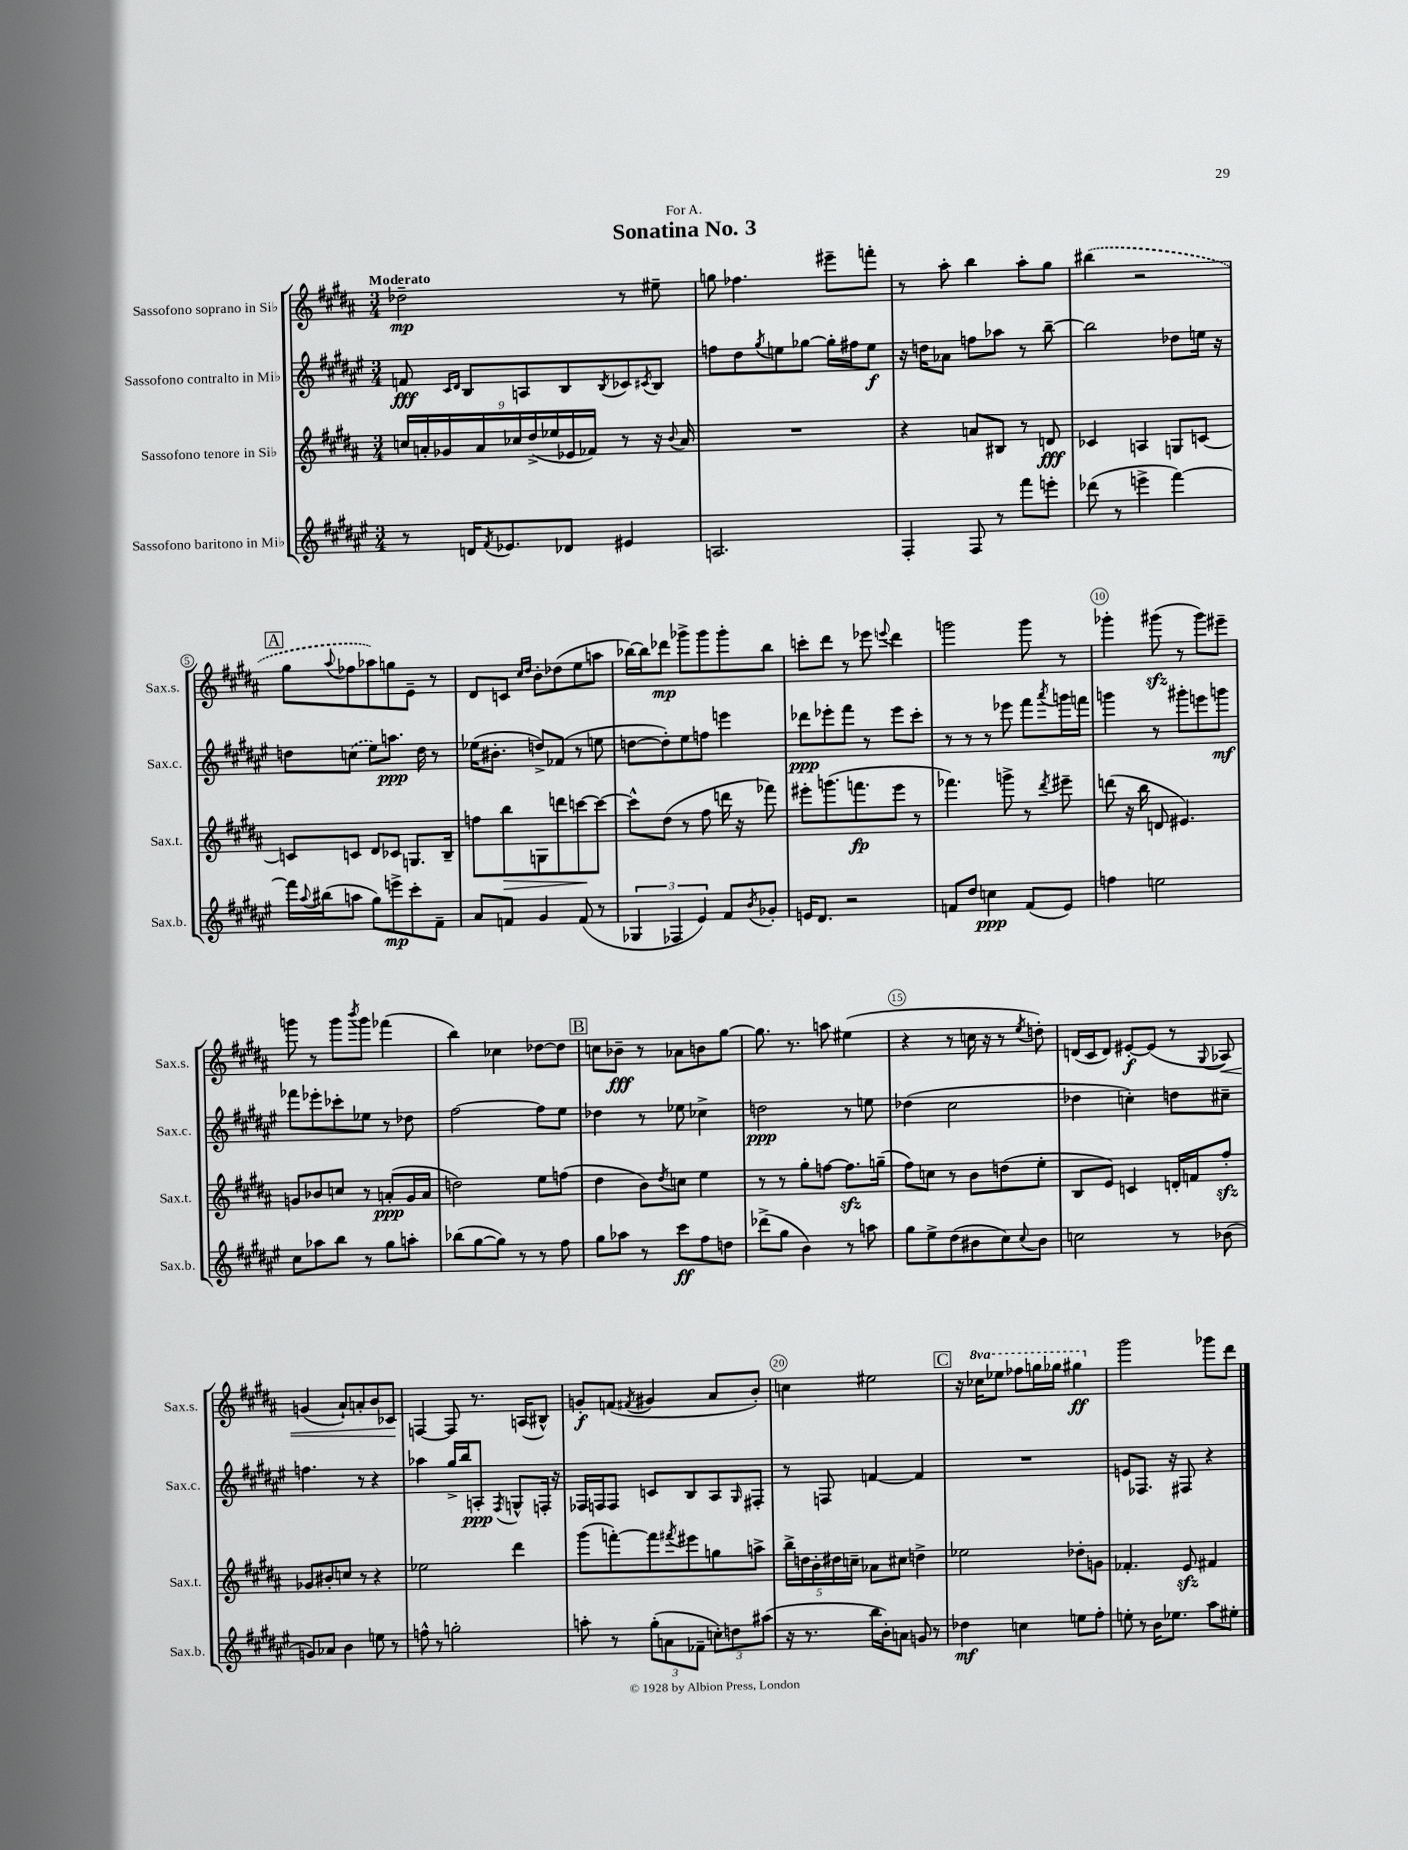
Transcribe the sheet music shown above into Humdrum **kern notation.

**kern	**kern	**kern	**kern
*staff4	*staff3	*staff2	*staff1
*clefG2	*clefG2	*clefG2	*clefG2
*k[f#c#g#d#a#e#]	*k[f#c#g#d#a#]	*k[f#c#g#d#a#e#]	*k[f#c#g#d#a#]
*M3/4	*M3/4	*M3/4	*M3/4
8r	18cc	8f	2dd-~
.	18a'	.	.
.	18g-	.	.
.	.	16qqc#	.
.	.	16qqd#	.
16d	.	8B	.
.	18a	.	.
8qf#	.	.	.
8.e-	.	.	.
.	18cc-	.	.
.	.	8A	.
.	(18dd#^	.	.
.	18ee-	.	.
8d-	.	8B	.
.	18e-	.	.
.	18f-)	.	.
.	.	8qB	.
4e#	8r	8c-	8r
.	.	8qc#	.
.	16r	8B	8ee#~
.	8qqb	.	.
.	16a	.	.
=	=	=	=
2.A	2.r	8ff	8gg
.	.	8dd#	4.ff-
.	.	8qgg#	.
.	.	8ee	.
.	.	[8gg-	.
.	.	16gg-']	8eee#~
.	.	16ff#	.
.	.	8ee	8fff'
=	=	=	=
4F#'	4r	16r	8r
.	.	16dd	.
.	.	8a-	8aa#'
8F#	8a	8ff	4bb
8r	8B#	8aa-	.
8fff#	8r	8r	8aa#'
8eee'	8d	[8bb~	8gg#
=	=	=	=
(8ddd-	4c-	2bb]	(4bb#
8r	.	.	.
4eee^	4A	.	2r
[4fff#)	8G	8dd-	.
.	[8c	16ee	.
.	.	16r	.
=	=	=	=
16fff#]	8c]	8dd	8gg#
8qqaa#	.	.	.
(16bb#	.	.	.
.	.	.	8qqaa#
8aa	8c	(8cc	8ff-
8gg#)	8d#	8ee#)	8aa-)
8eee^	8c-	8.aa	8gg
8ccc#'	8.G	.	8e~
.	.	16dd	.
8f#~	.	8r	8r
.	16B~	.	.
=	=	=	=
8a#	8ff	(16ee-	8d#
.	.	8.b#'	.
8f	8bb	.	8c
.	.	.	16qqcc#
.	.	.	16qqdd#
4g#	8G	8dd^)	8b'
.	8ddd	(8f-	(8dd-
(8f	[8ccc	8r	8ee
8r	8ccc_	8ee	8aa
=	=	=	=
6G-	8ccc^^]	[8dd	[16bb-)
.	.	.	16bb-]
.	(8dd#	8dd'])	8ddd-
6F-	.	.	.
.	8r	8ee#	8ggg-^
6e#)	.	.	.
.	8ff#	8ff	8ggg-
8f#	16ddd	4eee	8ggg-'
.	16r	.	.
8qb	.	.	.
8g-'	8fff-)	.	8bb-
=	=	=	=
16e	8eee#'	8ddd-	8ccc'
8.d#	.	.	.
.	(8.ggg	8eee-'	8ddd#
2r	.	8fff#	8r
.	8.fff	.	.
.	.	8r	8eee-
.	.	.	8qqeee
.	8eee#	8eee-	4ddd#
.	8r	8ccc#'	.
=	=	=	=
8f	4.fff-)	8r	2ggg
8dd#	.	8r	.
4cc	.	8r	.
.	8ggg^	8eee-	.
(8f	8r	8fff#	8ggg
.	8qddd#	8qaaa#	.
8e#)	8eee#~	16ggg	8r
.	.	16fff	.
=	=	=	=
4ff	(8ddd	4ggg	4ggg-'
.	16r	.	.
.	16bb	.	.
2ee	8d	8r	(8ggg#
.	4.e#)	8ggg#'	8r
.	.	8eee	8ggg#)
.	.	8ggg	8eee#~
=	=	=	=
8cc#	8g	8fff-	8ggg
8aa-	8b-	8eee-'	8r
8bb	8cc	8ccc-'	8ggg
.	.	.	8qbbb
8r	8r	8ee-	8ggg
8gg#	(8a'	8r	(4fff-
8aa'	16g	8dd-	.
.	16a	.	.
=	=	=	=
(8bb-	2dd)	[2ff#	4bb)
[8gg#	.	.	.
8gg#])	.	.	4cc-
8r	.	.	.
8r	8ee	8ff#]	[8dd-
8ff#	(8ff	8ee#	8dd-]
=	=	=	=
8gg#	4dd#	4dd-	8cc
8aa-	.	.	8b-~
8r	8b)	8r	8r
.	8qdd#	.	.
8ccc#	8cc	8ee-	8a-
8ff#	4ee	4cc-^	8b
8dd	.	.	[8gg#
=	=	=	=
(8ddd-^	8r	2dd	8.gg#]
8gg#	8r	.	.
.	.	.	8.r
4b)	8gg#'	.	.
.	[8ff	.	8aa
8r	8.ff]	8r	(4ee#
8aa	.	8ee	.
.	(16gg~	.	.
=	=	=	=
8gg#	8ff#)	(4dd-	4r
8ee#^	8cc	.	.
(8dd#	8r	2cc#	8r
8b#	8b	.	16cc
.	.	.	16r
8cc#)	(8dd	.	8r
8qqcc#	.	.	8qee
8b#	8ee'	.	8dd')
=	=	=	=
2cc	8B	4dd-	(16d
.	.	.	16c#
.	8e)	.	8d)
.	4c	4cc')	[8e#'
.	.	.	(8e#]
8r	16d'	8dd	8r
.	16f	.	.
.	.	.	8qqG#
(8b-	8ff#'	8cc#~	8A-)
=	=	=	=
8g)	8g-	4.ff	(4g
8a-	8b#'	.	.
4b	8cc	.	8a#`)
.	8r	8r	8a'
8ee	4r	4r	8b
8r	.	.	8c-
=	=	=	=
8ff^^	2ee-	4aa-	[4F
8r	.	.	.
2gg'	.	16gg#^	8F]
.	.	16bb	.
.	.	8A'	8.r
.	.	8qF#	.
.	4ddd#	8G^^	.
.	.	.	(16A
.	.	16F'	8B#^^)
.	.	16r	.
=	=	=	=
8aa'	(8ggg#	16F-	8g'
.	.	16F	.
8r	[8fff')	8F	(8f
.	.	.	8qf#
(12gg#'	8fff]	8c	4g#
12a	.	.	.
.	8qfff#	.	.
.	8eee#	8B	.
12f-~	.	.	.
12cc')	8gg	8A#	8a#
12dd	.	.	.
.	.	16qqG#	.
.	8aa^	8F#'	8b')
(12aa#	.	.	.
=	=	=	=
16r	20bb^	8r	4cc
.	20dd	.	.
8.r	.	.	.
.	20b'	.	.
.	.	8F	.
.	20dd#	.	.
.	20cc~	.	.
16bb	8a-	[4f	2ee#
16b')	.	.	.
8a	8cc#	.	.
8g	4dd^	4f]	.
8r	.	.	.
=	=	=	=
4dd-	2ee-	2.r	16r
.	.	.	16ccc-
.	.	.	8eee-
4cc	.	.	8fff-
.	.	.	16ggg
.	.	.	16ggg-
8ee	8dd-'	.	4ggg#
8ff#'	8g	.	.
=	=	=	=
8ee'	4.f-'	8e	2ggg#
8r	.	8.F-	.
16b	.	.	.
8.ee-	.	16r	.
.	8e	8F#	.
8aa#	4f#	4r	8ggg-
8ee#'	.	.	8ddd#
==	==	==	==
*-	*-	*-	*-
